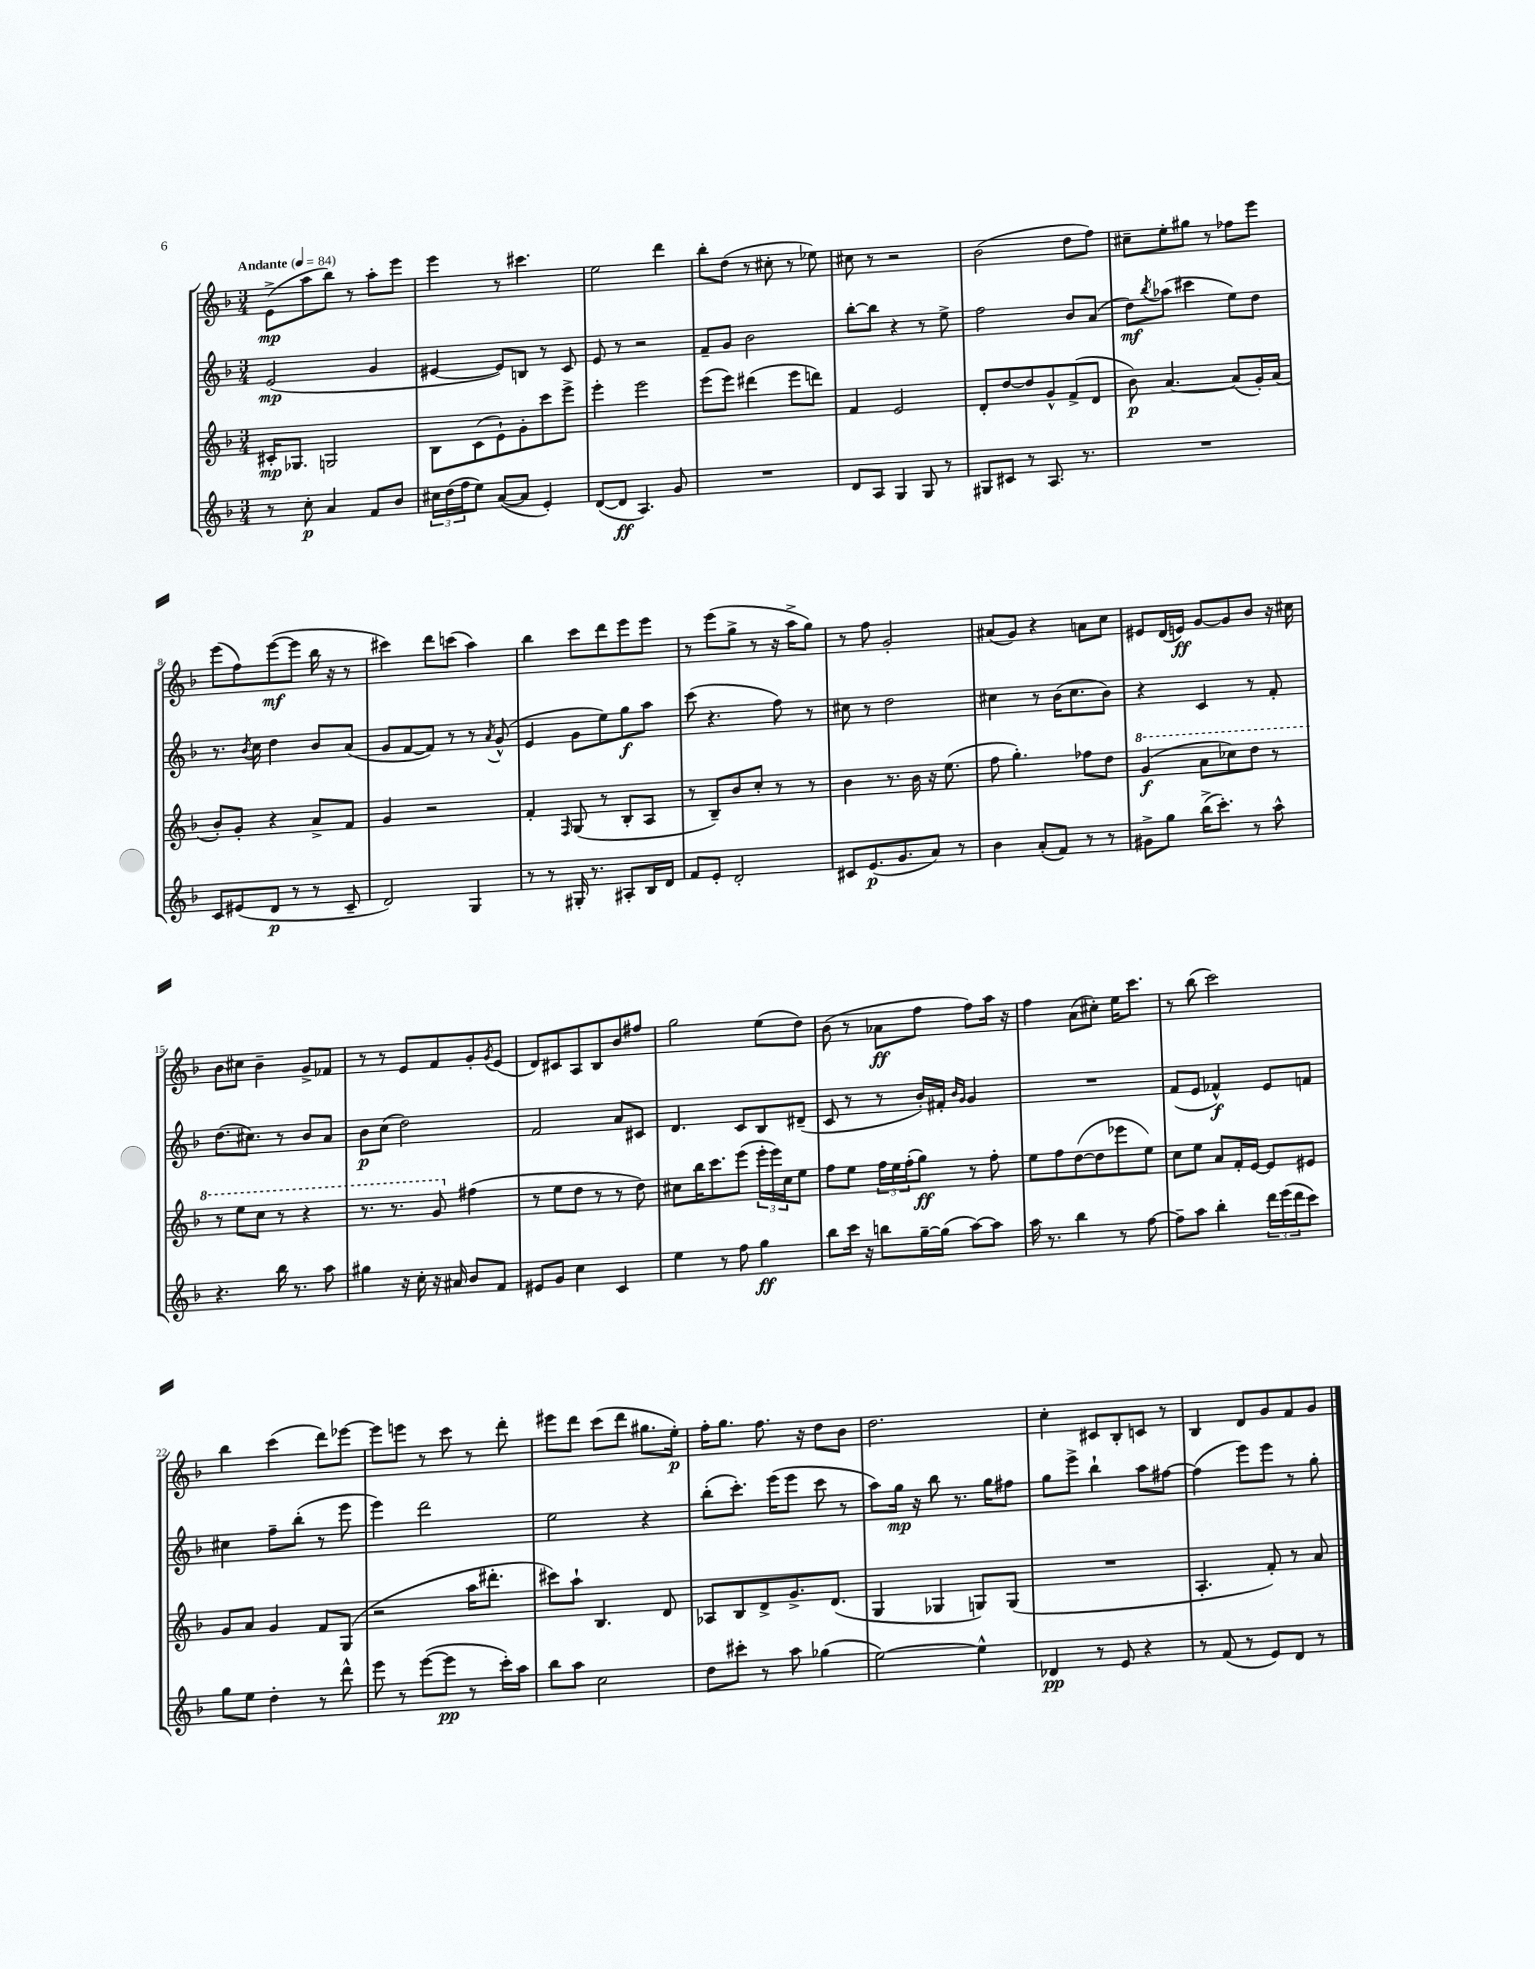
<<
\new StaffGroup <<
\new Staff = "s0" {
    \clef treble \key f \major \numericTimeSignature \time 3/4 \tempo "Andante" 4 = 84
    e'8->\mp( a''8 bes''8) r8 a''8-. e'''8 |
    e'''4 r8 cis'''4. |
    e''2 d'''4 |
    bes''8-. d''8( r8 cis''8-. r8 ees''8) |
    cis''8 r8 r2 |
    bes'2( d''8 f''8) |
    cis''8-- e''8-. gis''8 r8 fes''8 e'''8 |
    e'''8( f''8) e'''8~\mf( e'''8 bes''16 r16 r8 |
    cis'''4) d'''8 c'''8( a''4) |
    bes''4 c'''8 d'''8 e'''8 e'''8 |
    r8 e'''8( g''8-> r8 r16 a''16-> g''8) |
    r8 f''8 g'2-. |
    ais'8( g'8) r4 a'8 c''8 |
    eis'8 d'16( e'16\ff) g'8~ g'8 bes'8 r16 cis''16 |
    bes'8 cis''8 bes'4-- g'8-> fes'8 |
    r8 r8 e'8 f'8 g'8-. \acciaccatura { g'8 } e'8( |
    d'8) cis'8 a8 bes8 bes'8 fis''8 |
    g''2 e''8( d''8) |
    bes'8( r8 aes'8\ff f''8 f''8) a''16 r16 |
    f''4 a'8( cis''8-.) e''16 c'''8. |
    r8 bes''8( c'''2) |
    bes''4 c'''4( d'''8) ees'''8~ |
    ees'''8 e'''8 r8 c'''8 r8 d'''8-. |
    eis'''8 d'''8 c'''8( d'''8 gis''8. e''16-.\p) |
    f''16-. g''8. f''8. r16 d''8 bes'8 |
    d''2. |
    c''4-. cis'8 bes8-. c'8 r8 |
    bes4 d'8 g'8 f'8 g'8 \bar "|." |
}
\new Staff = "s1" {
    \clef treble \key f \major \numericTimeSignature \time 3/4
    e'2\mp( g'4 |
    eis'4~ eis'8) b8 r8 c'8 |
    e'8 r8 r2 |
    f'8-- g'8 bes'2 |
    bes''8~-. bes''8 r4 r8 e''8-> |
    f''2 bes'8 a'8( |
    d''8\mf) \acciaccatura { bes''8 } aes''8( cis'''4 e''8) d''8 |
    r8. \acciaccatura { bes'8 } c''16 d''4 bes'8 a'8( |
    g'8 f'8~ f'8) r8 r8 \acciaccatura { a'8 } g'8-^( |
    e'4 g'8 e''8) g''8\f a''8 |
    c'''8( r4. f''8) r8 |
    cis''8 r8 d''2 |
    cis''4 r8 bes'16( cis''8. bes'8) |
    r4 c'4 r8 f'8-. |
    d''8.( cis''8.) r8 bes'8 a'8 |
    bes'8\p c''8( d''2) |
    f'2 a'8 cis'8 |
    d'4. c'8 bes8 dis'8--( |
    c'8 r8 r8 bes'16-.) fis'16-. \grace { bes'16 g'16 } g'4 |
    R2. |
    f'8( e'8 fes'4-^\f) e'8 f'8 |
    cis''4 f''8-- bes''8-.( r8 e'''8 |
    e'''4) d'''2 |
    e''2 r4 |
    bes''8-.( c'''8.-.) e'''16( e'''8 c'''8 r8 |
    a''8) g''16\mp r16 bes''8 r8. g''16 fis''8 |
    g''8 e'''8-> bes''4-! a''8 fis''8~ |
    fis''4( e'''8) e'''8 r8 g''8-. \bar "|." |
}
\new Staff = "s2" {
    \clef treble \key f \major \numericTimeSignature \time 3/4
    cis'16-.\mp ges8. g2 |
    bes8 c'8( e'8-!) g'8-. c'''8 e'''8-> |
    e'''4-. e'''2 |
    e'''8( e'''8) dis'''4( e'''8 d'''8) |
    f'4 e'2 |
    d'8-. d''8~ d''8 g'8-^ f'8->( d'8 |
    bes'8\p) a'4.~ a'8( g'16-.) a'16( |
    bes'8-.) g'8-. r4 a'8-> f'8 |
    g'4 r2 |
    f'4-. \grace { f16 } g8( r8 bes8-. a8 |
    r8 bes8--) bes'8 c''8-. r8 r8 |
    bes'4 r8. bes'16 r16 e''8.( |
    f''8 g''4.-.) fes''8 d''8 |
    \ottava #1 g''4\f( a''8 ces'''8) d'''8 r8 |
    r8 e'''8 c'''8 r8 r4 |
    r8. r8. g''8 \ottava #0 fis''4( |
    r8 e''8 d''8 r8 r8 d''8) |
    cis''8 bes''16 c'''8. e'''8( \tuplet 3/2 { e'''16-. e'''16) cis''16 } e''8 |
    f''8 e''8 \tuplet 3/2 { f''16 e''16 f''16-.( } g''8\ff) r8 f''8-. |
    e''8 f''8 d''8~( d''8 ees'''8 e''8) |
    c''8 e''8 a'8 f'16-. e'16~ e'8 eis'8 |
    g'8 a'8 g'4 f'8 g8( |
    r2 a''16 dis'''8.-. |
    cis'''8) a''8-! bes4. d'8 |
    aes8 bes8 d'8-> g'8.-> d'8.( |
    g4 ges4 g8) g8( |
    R2. |
    a4.-. f'8-.) r8 a'8 \bar "|." |
}
\new Staff = "s3" {
    \clef treble \key f \major \numericTimeSignature \time 3/4
    r8 c''8-.\p a'4 f'8 bes'8 |
    \tuplet 3/2 { cis''16 d''16( f''16 } e''8) a'8~( a'8 e'4-.) |
    d'8~( d'8\ff a4.) g'8 |
    R2. |
    d'8 a8 g4 g8 r8 |
    gis8 cis'8 r8 a8. r8. |
    R2. |
    c'8 eis'8( d'8\p r8 r8 c'8-- |
    d'2) g4 |
    r8 r8 gis16-. r8. ais8-. bes16 d'16 |
    f'8 e'8-. d'2-. |
    cis'8 e'8.\p( g'8. a'8) r8 |
    bes'4 a'8-.( f'8) r8 r8 |
    gis'8-> g''8 bes''16->( c'''8.-.) r8 a''8-^ |
    r4. bes''16 r8. a''8 |
    gis''4 r16 c''16-. r16 ais'16 bes'8 f'8 |
    eis'8 g'8 c''4 c'4 |
    e''4 r8 f''8 g''4\ff |
    bes''8 c'''16 r16 b''8 g''16~-- g''16( a''8~) a''8 |
    a''16 r8. bes''4 r8 f''8~ |
    f''8-- a''8 bes''4-. \tuplet 3/2 { d'''16 e'''16( d'''16 } c'''8) |
    g''8 e''8 d''4-. r8 d'''8-^ |
    e'''8 r8 e'''8~( e'''8\pp r8 c'''16-.) a''16 |
    bes''8 a''8 c''2 |
    d''8 cis'''8-. r8 a''8 ges''4( |
    e''2~) e''4-^ |
    des'4\pp r8 e'8 r4 |
    r8 f'8( r8 e'8) d'8 r8 \bar "|." |
}
>>
>>
